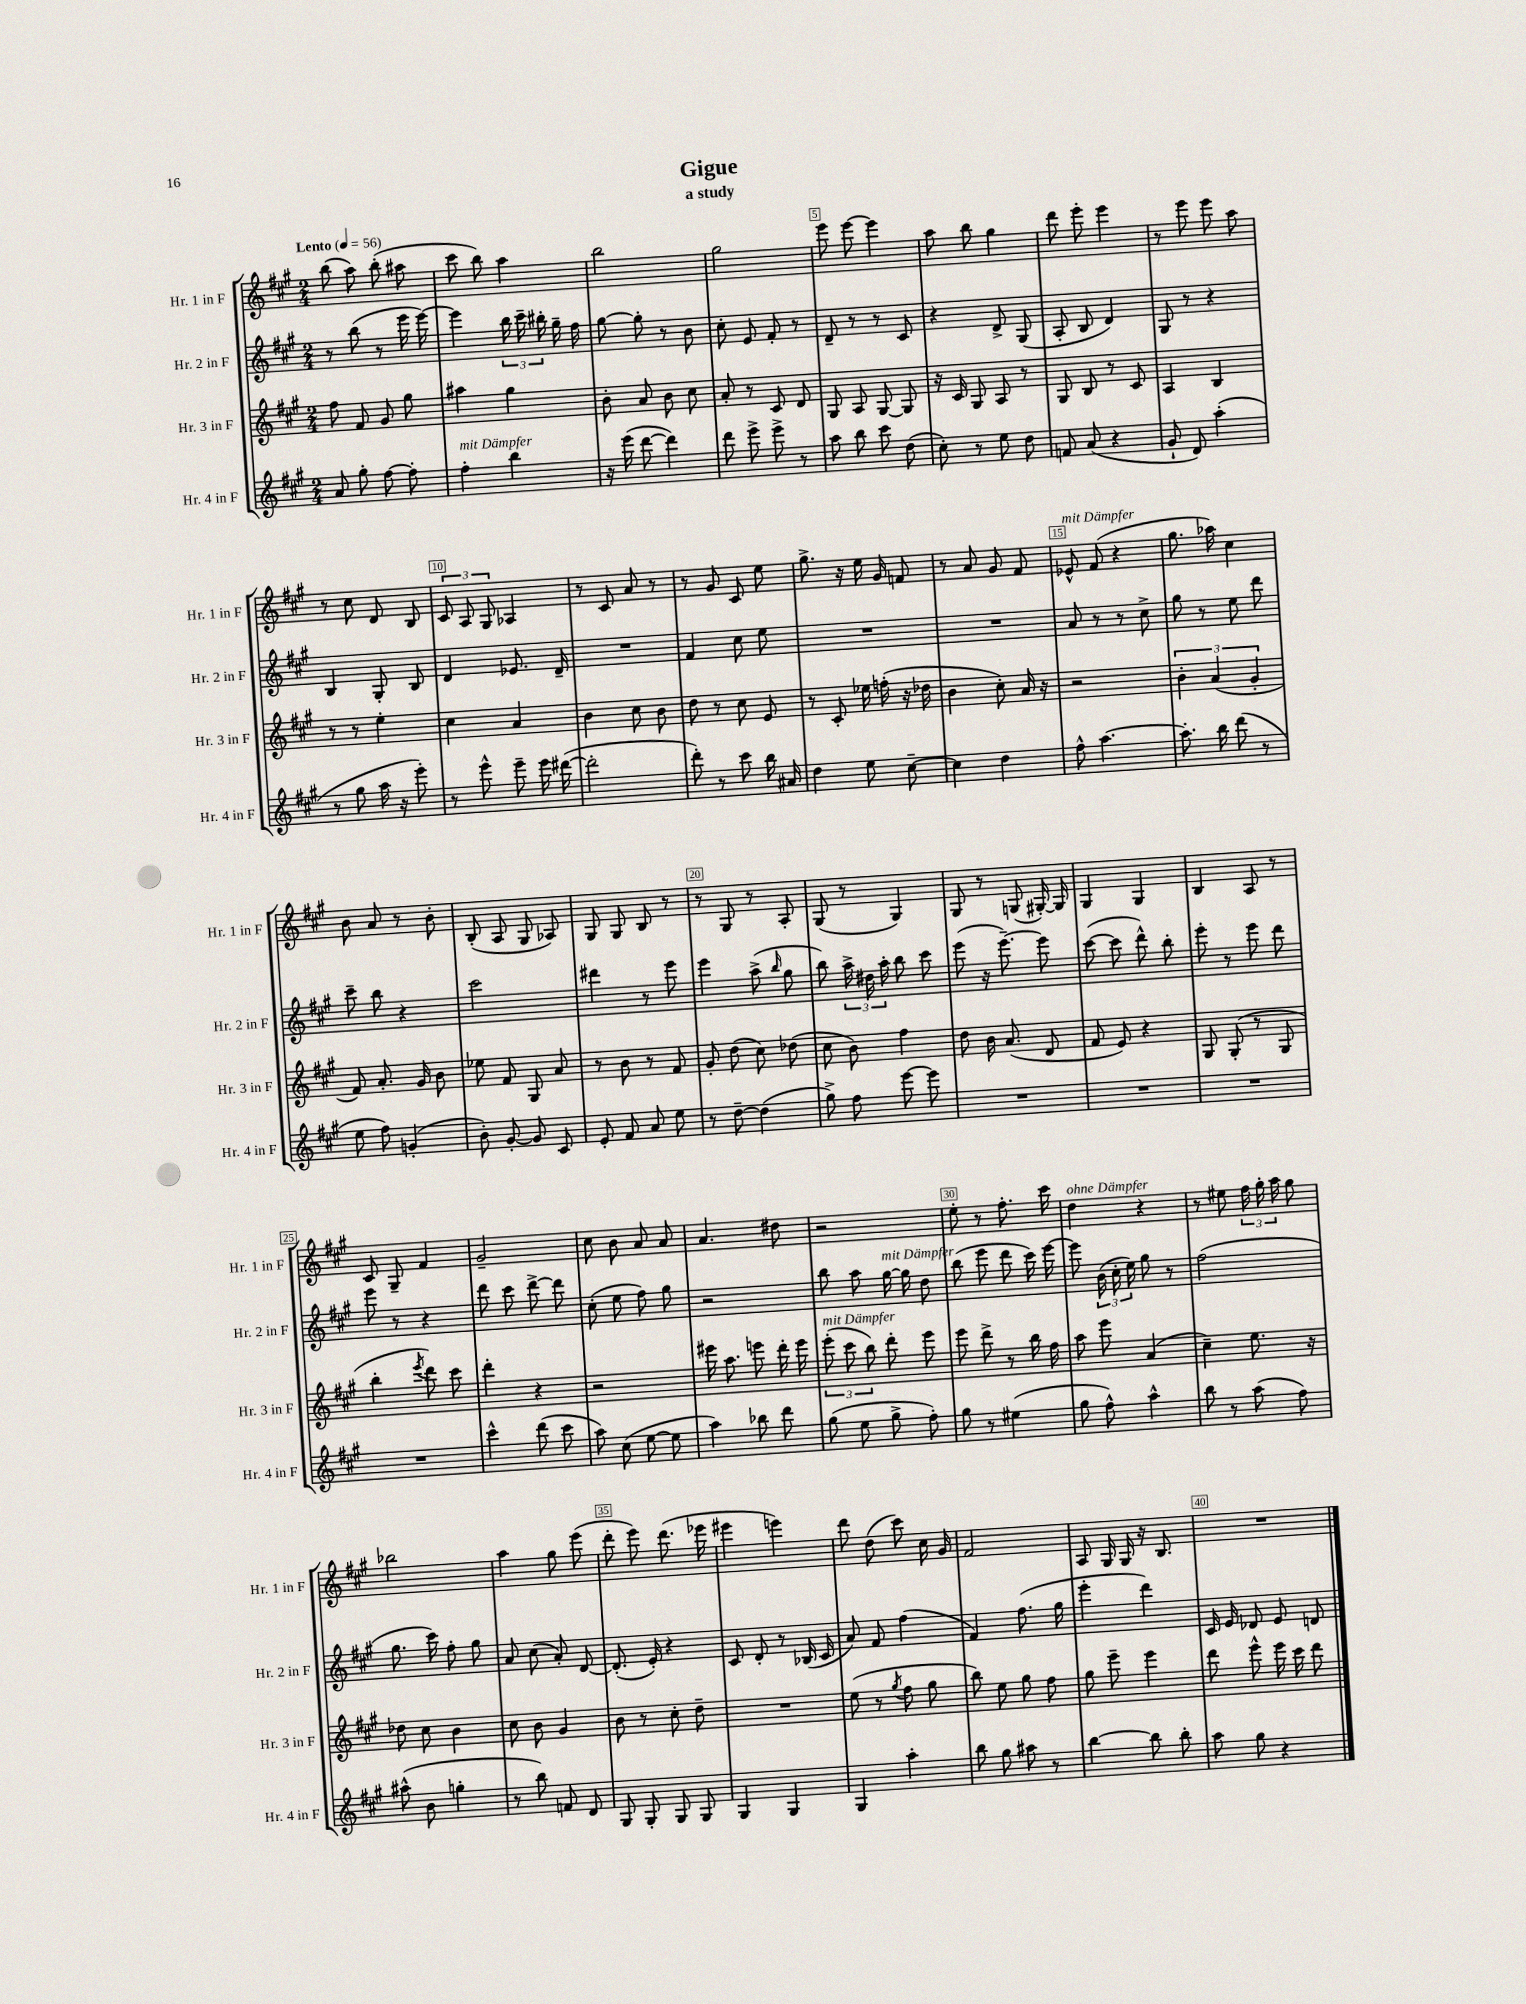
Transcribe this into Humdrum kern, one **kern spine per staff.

**kern	**kern	**kern	**kern
*staff4	*staff3	*staff2	*staff1
*clefG2	*clefG2	*clefG2	*clefG2
*k[f#c#g#]	*k[f#c#g#]	*k[f#c#g#]	*k[f#c#g#]
*M2/4	*M2/4	*M2/4	*M2/4
*MM56	*MM56	*MM56	*MM56
8a	8ff#	8r	(8bb
8gg#'	8f#	(8bb	8aa)
[8ff#	8g#	8r	(8bb'
8ff#']	8gg#	16eee	8aa#
.	.	[16eee)	.
=	=	=	=
4ff#'	4aa#	4eee]	8ccc#
.	.	.	8bb)
4bb	4gg#	24bb	4aa
.	.	24ccc#~	.
.	.	24bb#'	.
.	.	16gg#~	.
.	.	16ff#	.
=	=	=	=
16r	8b'	[8gg#	2bb
(16eee	.	.	.
[8ddd	8a	8gg#']	.
4ddd])	8b	8r	.
.	8cc#	8b	.
=	=	=	=
8ddd	8a'	8cc#'	2gg#
8eee^	8r	8e	.
8eee^	8c#	8f#'	.
8r	8d	8r	.
=	=	=	=
8aa	8G#	8d~	8eee
8bb	8A	8r	[8eee
8ccc#	[8G#	8r	4eee]
(8dd	8G#]	8c#	.
=	=	=	=
8cc#')	16r	4r	8aa
.	16c#	.	.
8r	8G#	.	8bb
8ee	8A	8d^	4gg#
8dd	8r	(8G#	.
=	=	=	=
8f	8G#	8A'	8ddd
(8a	8B	8B	8eee'
4r	8r	4d)	4eee
.	8c#	.	.
=	=	=	=
8g#`	4A	8G#	8r
8d)	.	8r	8eee
(4aa'	4B	4r	8eee
.	.	.	8aa
=	=	=	=
8r	8r	4B	8r
8gg#	8r	.	8cc#
16aa	4ee'	8G#'	8d
16r	.	.	.
8eee')	.	8B	8B
=	=	=	=
8r	4cc#	4d	12c#
.	.	.	12A
8eee^^	.	.	.
.	.	.	12G#
8eee~	4a	8.e-	4A-
16eee	.	.	.
([16ddd#	.	16d~	.
=	=	=	=
2ddd#']	4b	2r	8r
.	.	.	8c#
.	8cc#	.	8a
.	8b	.	8r
=	=	=	=
8ddd')	8dd	4f#	8r
8r	8r	.	8g#
8ccc#	8cc#	8cc#	8c#
16bb	8e	8ee	8ee
16a#	.	.	.
=	=	=	=
4dd	8r	2r	8.gg#^
.	8c#'	.	.
.	.	.	16r
8ee	16ee-	.	16ee
.	(16ff'	.	16g#
[8cc#~	16r	.	8f
.	16dd-	.	.
=	=	=	=
4cc#]	4b	2r	8r
.	.	.	8a
4dd	8cc#')	.	8g#
.	16a	.	8f#
.	16r	.	.
=	=	=	=
8ff#^^	2r	8a	8e-^^
[4.aa	.	8r	(8f#
.	.	8r	4r
.	.	8cc#^	.
=	=	=	=
8.aa']	6b'	8gg#	8.gg#
.	.	8r	.
.	(6a	.	.
16bb	.	.	16aa-)
(8ddd	.	8ee	4cc#
.	6g#'	.	.
8r	.	8ddd	.
=	=	=	=
8ee	8f#)	8ccc#~	8b
8ff#)	8.a'	8bb	8a
(4g'	.	4r	8r
.	16g#	.	.
.	8b	.	8b'
=	=	=	=
8b')	8ee-	2ccc#	(8B'
[8g#'	8f#	.	8A
8g#]	8G#	.	8G#
8c#	8a	.	8A-)
=	=	=	=
8e'	8r	4ddd#	8G#
8f#	8b	.	8G#
8a	8r	8r	8B
8ee	8f#	8eee	8r
=	=	=	=
8r	8g#'	4eee	8r
[8dd~	(8dd	.	8G#
(4dd]	8cc#)	(8aa^	8r
.	.	16qqbb	.
.	(8dd-	8gg#	8A'
=	=	=	=
8gg#^)	8cc#	8bb)	(8G#
8ff#	8b)	24aa^	8r
.	.	24dd#	.
.	.	24aa'	.
[8eee	4ff#	8bb	4G#)
8eee]	.	8ccc#	.
=	=	=	=
2r	8dd	(8eee	8G#
.	16b	16r	8r
.	(8.a	[8.eee~)	.
.	.	.	(8G
.	8d	8eee]	[16G#')
.	.	.	16G#]
=	=	=	=
2r	8f#	([8ccc#	4G#
.	8e)	8ccc#]	.
.	4r	8ddd^^)	4G#
.	.	8bb'	.
=	=	=	=
2r	8G#	8eee'	4B
.	(8G#'	8r	.
.	8r	8eee	8A
.	8G#	8ddd	8r
=	=	=	=
2r	4bb'	8eee	8c#
.	.	8r	8G#~
.	8qeee	.	.
.	8ddd)	4r	4f#
.	8ccc#	.	.
=	=	=	=
4ccc#^^	4ddd'	8ddd	2g#~
.	.	8ccc#	.
(8ddd	4r	[8ddd^	.
8ccc#	.	8ddd]	.
=	=	=	=
8aa)	2r	(8cc#'	8cc#
(8cc#	.	8ee	8b
[8ee	.	8ff#)	8a
8ee]	.	8gg#	8a
=	=	=	=
4aa)	16eee#	2r	4.a
.	8.aa	.	.
8bb-	8eee	.	.
8ddd	16ddd'	.	8dd#
.	16eee	.	.
=	=	=	=
(8gg#	(12eee'	8bb	2r
.	12ccc#	.	.
8ee	.	8aa	.
.	12bb)	.	.
8gg#^	8ddd'	[16gg#	.
.	.	16gg#]	.
8ff#')	8eee	8dd	.
=	=	=	=
8gg#	8eee	(8bb	8ee'
8r	8ddd^	8eee	8r
(4ee#	8r	8ddd	8.ff#'
.	16bb	16ccc#)	.
.	16ff#	[16eee	16ccc#
=	=	=	=
8gg#	8aa	8eee]	4dd
8ff#^^)	8eee	(24b	.
.	.	24cc#'	.
.	.	24ee)	.
4aa^^	(4a	8gg#	4r
.	.	8r	.
=	=	=	=
8bb	4cc#~)	(2ff#	8r
8r	.	.	8ee#
(8aa	8.ee	.	24ff#
.	.	.	24gg#'
.	.	.	24aa
8ff#)	.	.	8gg#
.	16r	.	.
=	=	=	=
(8aa#^^	8dd-	8.gg#	2bb-
8b	8cc#	.	.
.	.	16ccc#)	.
4gg'	4b	8ff#'	.
.	.	8gg#	.
=	=	=	=
8r	8cc#	8a	4aa
8bb)	8b	(8cc#	.
8f	4g#	8a')	8gg#
8d	.	[8d	(8eee
=	=	=	=
8G#	8b	(8.d']	8ddd'
8G#'	8r	.	8eee)
.	.	16e')	.
8G#	8cc#'	4r	(8.ddd
8G#	8dd~	.	.
.	.	.	16eee-
=	=	=	=
4G#	2r	8c#	4eee#
.	.	8d'	.
4G#	.	8r	4eee)
.	.	(16B-	.
.	.	16c#	.
=	=	=	=
4G#	(8ee	8a)	8ddd
.	8r	8f#	(8dd
.	8qgg#	.	.
4aa'	8ff#	(4ff#	8ccc#)
.	8gg#	.	16cc#
.	.	.	16g#
=	=	=	=
8bb	8bb)	4f#)	2f#
8gg#	8ee	.	.
8aa#	8gg#	(8.ff#	.
8r	8ff#	.	.
.	.	16gg#	.
=	=	=	=
[4bb	8gg#	4eee'	8A
.	8eee~	.	16G#
.	.	.	16G#
8bb]	4eee	4ddd)	16r
.	.	.	8.B
8bb'	.	.	.
=	=	=	=
8aa	8ddd	16c#	2r
.	.	16e	.
8gg#	8eee^^	8d-	.
4r	16eee	8e	.
.	16ccc#	.	.
.	8ddd	8d	.
==	==	==	==
*-	*-	*-	*-
